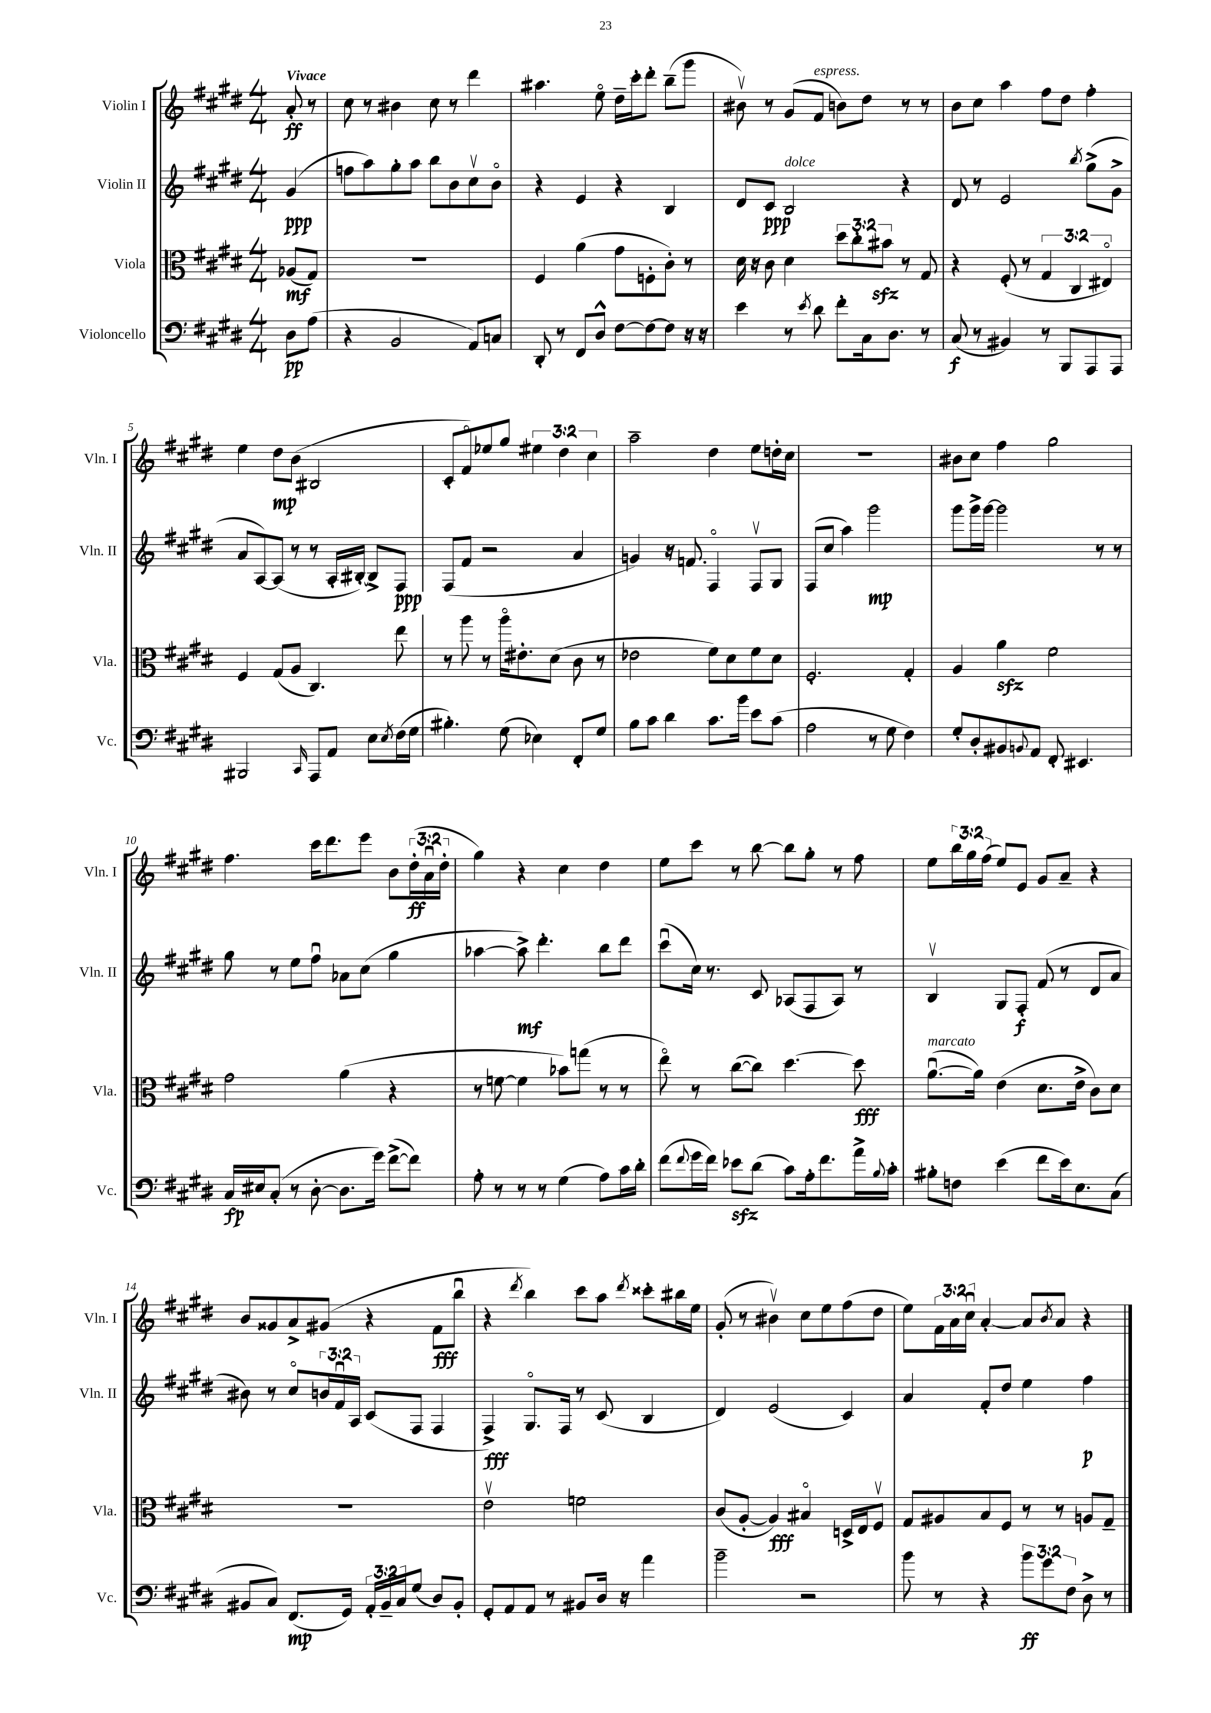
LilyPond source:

<<
\new StaffGroup <<
\new Staff = "s0" \with { instrumentName = "Violin I" shortInstrumentName = "Vln. I" } {
    \clef treble \key e \major \numericTimeSignature \time 4/4 \override Staff.TupletNumber.text = #tuplet-number::calc-fraction-text \partial 4 \tempo "Vivace"
    a'8-.\ff r8 |
    cis''8 r8 bis'4 cis''8 r8 dis'''4 |
    ais''4. e''8\flageolet dis''16-- cis'''16-. dis'''8-. b''8--( gis'''8 |
    bis'8\upbow) r8 gis'8( fis'8^\markup { \italic "espress." } b'8) dis''8 r8 r8 |
    b'8 cis''8 a''4 fis''8 dis''8 fis''4-. |
    e''4 dis''8\mp b'8( bis2 |
    cis'8-. fis'8\flageolet) ees''8 gis''8 \tuplet 3/2 { eis''4 dis''4 cis''4 } |
    a''2-- dis''4 e''8 d''16-. cis''16 |
    R1 |
    bis'8 cis''8 fis''4 gis''2 |
    fis''4. cis'''16 dis'''8. e'''8 b'8 \tuplet 3/2 { dis''16-.\ff( a'16\downbow dis''16-. } |
    gis''4) r4 cis''4 dis''4 |
    e''8 cis'''8 r8 b''8~ b''8 gis''8-. r8 fis''8 |
    e''8 \tuplet 3/2 { b''16 gis''16 fis''16( } e''8) e'8 gis'8 a'8-- r4 |
    b'8 gisis'8 a'8-> gis'8( r4 fis'8\fff b''8\downbow |
    r4 \acciaccatura { dis'''8 } b''4) cis'''8 a''8 \acciaccatura { dis'''8 } cisis'''8-. bis''16 e''16 |
    gis'8-.( r8 bis'4\upbow) cis''8 e''8 fis''8( dis''8 |
    e''8) \tuplet 3/2 { fis'16 a'16 cis''16\downbow } a'4~-. a'8 \acciaccatura { b'8 } a'8 r4 \bar "|." |
}
\new Staff = "s1" \with { instrumentName = "Violin II" shortInstrumentName = "Vln. II" } {
    \clef treble \key e \major \numericTimeSignature \time 4/4 \override Staff.TupletNumber.text = #tuplet-number::calc-fraction-text \partial 4
    gis'4\ppp( |
    f''8 a''8) gis''8-. a''8 b''8 b'8 cis''8\upbow b'8\flageolet |
    r4 e'4 r4 b4 |
    dis'8 cis'8\ppp b2^\markup { \italic "dolce" } r4 |
    dis'8 r8 e'2 \acciaccatura { b''8 } gis''8->( gis'8-> |
    a'8 a8~) a8( r8 r8 a16-. bis16~-.) bis8-> fis8\ppp |
    fis8( fis'8 r2 a'4 |
    g'4) r16 f'8. fis4\flageolet fis8\upbow gis8 |
    fis8( cis''8 a''4) gis'''2\mp |
    gis'''8 gis'''16-> gis'''16~ gis'''2 r8 r8 |
    gis''8 r8 e''8 fis''8\downbow aes'8 cis''8( gis''4 |
    aes''4~ aes''8->\mf) dis'''4.-. b''8 dis'''8 |
    cis'''8\downbow( cis''16) r8. cis'8 aes8( fis8 aes8) r8 |
    b4\upbow gis8 fis8-.\f fis'8( r8 dis'8 a'8 |
    bis'8) r8 cis''8\flageolet \tuplet 3/2 { b'16 fis'16\downbow a16 } cis'8( fis8 fis4 |
    fis4->\fff) gis8.\flageolet fis16 r8 cis'8( b4 |
    dis'4) e'2( cis'4) |
    a'4 fis'8-. dis''8 e''4 fis''4\p \bar "|." |
}
\new Staff = "s2" \with { instrumentName = "Viola" shortInstrumentName = "Vla." } {
    \clef alto \key e \major \numericTimeSignature \time 4/4 \override Staff.TupletNumber.text = #tuplet-number::calc-fraction-text \partial 4
    aes8\mf( gis8) |
    R1 |
    fis4 a'4( gis'8 f8-. cis'8-.) r8 |
    dis'16 r16 cis'8 dis'4 \tuplet 3/2 { dis''8 cis''8-. bis'8\sfz } r8 gis8 |
    r4 fis8-.( r8 \tuplet 3/2 { gis4 cis4 eis4\flageolet) } |
    fis4 gis8( a8 cis4.) e''8 |
    r8 a''8 r8 a''16\flageolet eis'8.-. dis'8( cis'8 r8 |
    ees'2 fis'8) dis'8 fis'8 dis'8 |
    fis2.-. gis4-. |
    a4 a'4\sfz fis'2 |
    gis'2 a'4( r4 |
    r8 f'8~ f'4 bes'8) g''8( r8 r8 |
    e''8\flageolet) r8 cis''8~( cis''8) dis''4.~ dis''8\fff |
    a'8.~\downbow^\markup { \italic "marcato" }( a'16) e'4( dis'8. e'16-> cis'8) dis'8 |
    R1 |
    e'2\upbow f'2 |
    cis'8( a8~-. a4\fff) bis4\flageolet d16-> e16 fis8\upbow |
    gis8 ais8 b8 fis8 r8 r8 a8 gis8-- \bar "|." |
}
\new Staff = "s3" \with { instrumentName = "Violoncello" shortInstrumentName = "Vc." } {
    \clef bass \key e \major \numericTimeSignature \time 4/4 \override Staff.TupletNumber.text = #tuplet-number::calc-fraction-text \partial 4
    dis8\pp a8( |
    r4 b,2 a,8) c8 |
    dis,8-. r8 fis,8 dis8-^ fis8~ fis8~ fis8 r16 r16 |
    e'4 r8 \acciaccatura { e'8 } dis'8 fis'8-. cis16 dis8. r8 |
    cis8\f( r8 bis,4) r8 b,,8 a,,8 a,,8 |
    bis,,2 \grace { cis,16 } a,,8 a,8 e8 \acciaccatura { e8 } fis16( gis16 |
    bis4.-.) gis8( ees4) fis,8-. gis8 |
    b8 cis'8 dis'4 cis'8. b'16 e'8 cis'8( |
    a2 r8 gis8 fis4) |
    gis8-. dis8-. bis,8 \appoggiatura { b,8 } a,8 fis,8-. eis,4. |
    cis16\fp eis16 cis8-.( r8 dis8~-. dis8. gis'16) fis'8~->( fis'8) |
    a8-. r8 r8 r8 gis4( a8) cis'16 dis'16-. |
    fis'8( \appoggiatura { fis'8 } gis'16 fis'16) ees'8\sfz dis'8( cis'8) a16-. fis'8. a'16-> \appoggiatura { b8 } cis'16-. |
    bis8-. f8 e'4( fis'8 e'16) e8. cis8( |
    bis,8 cis8) fis,8.\mp( gis,16) \tuplet 3/2 { a,16-. bis,16-- cis16 } gis8( dis8) bis,8-. |
    gis,8-. a,8 a,8 r8 bis,8 dis16 r16 a'4 |
    b'2-- r2 |
    b'8 r8 r4 \tuplet 3/2 { b'8\ff gis'8 fis8 } dis8-> r8 \bar "|." |
}
>>
>>
